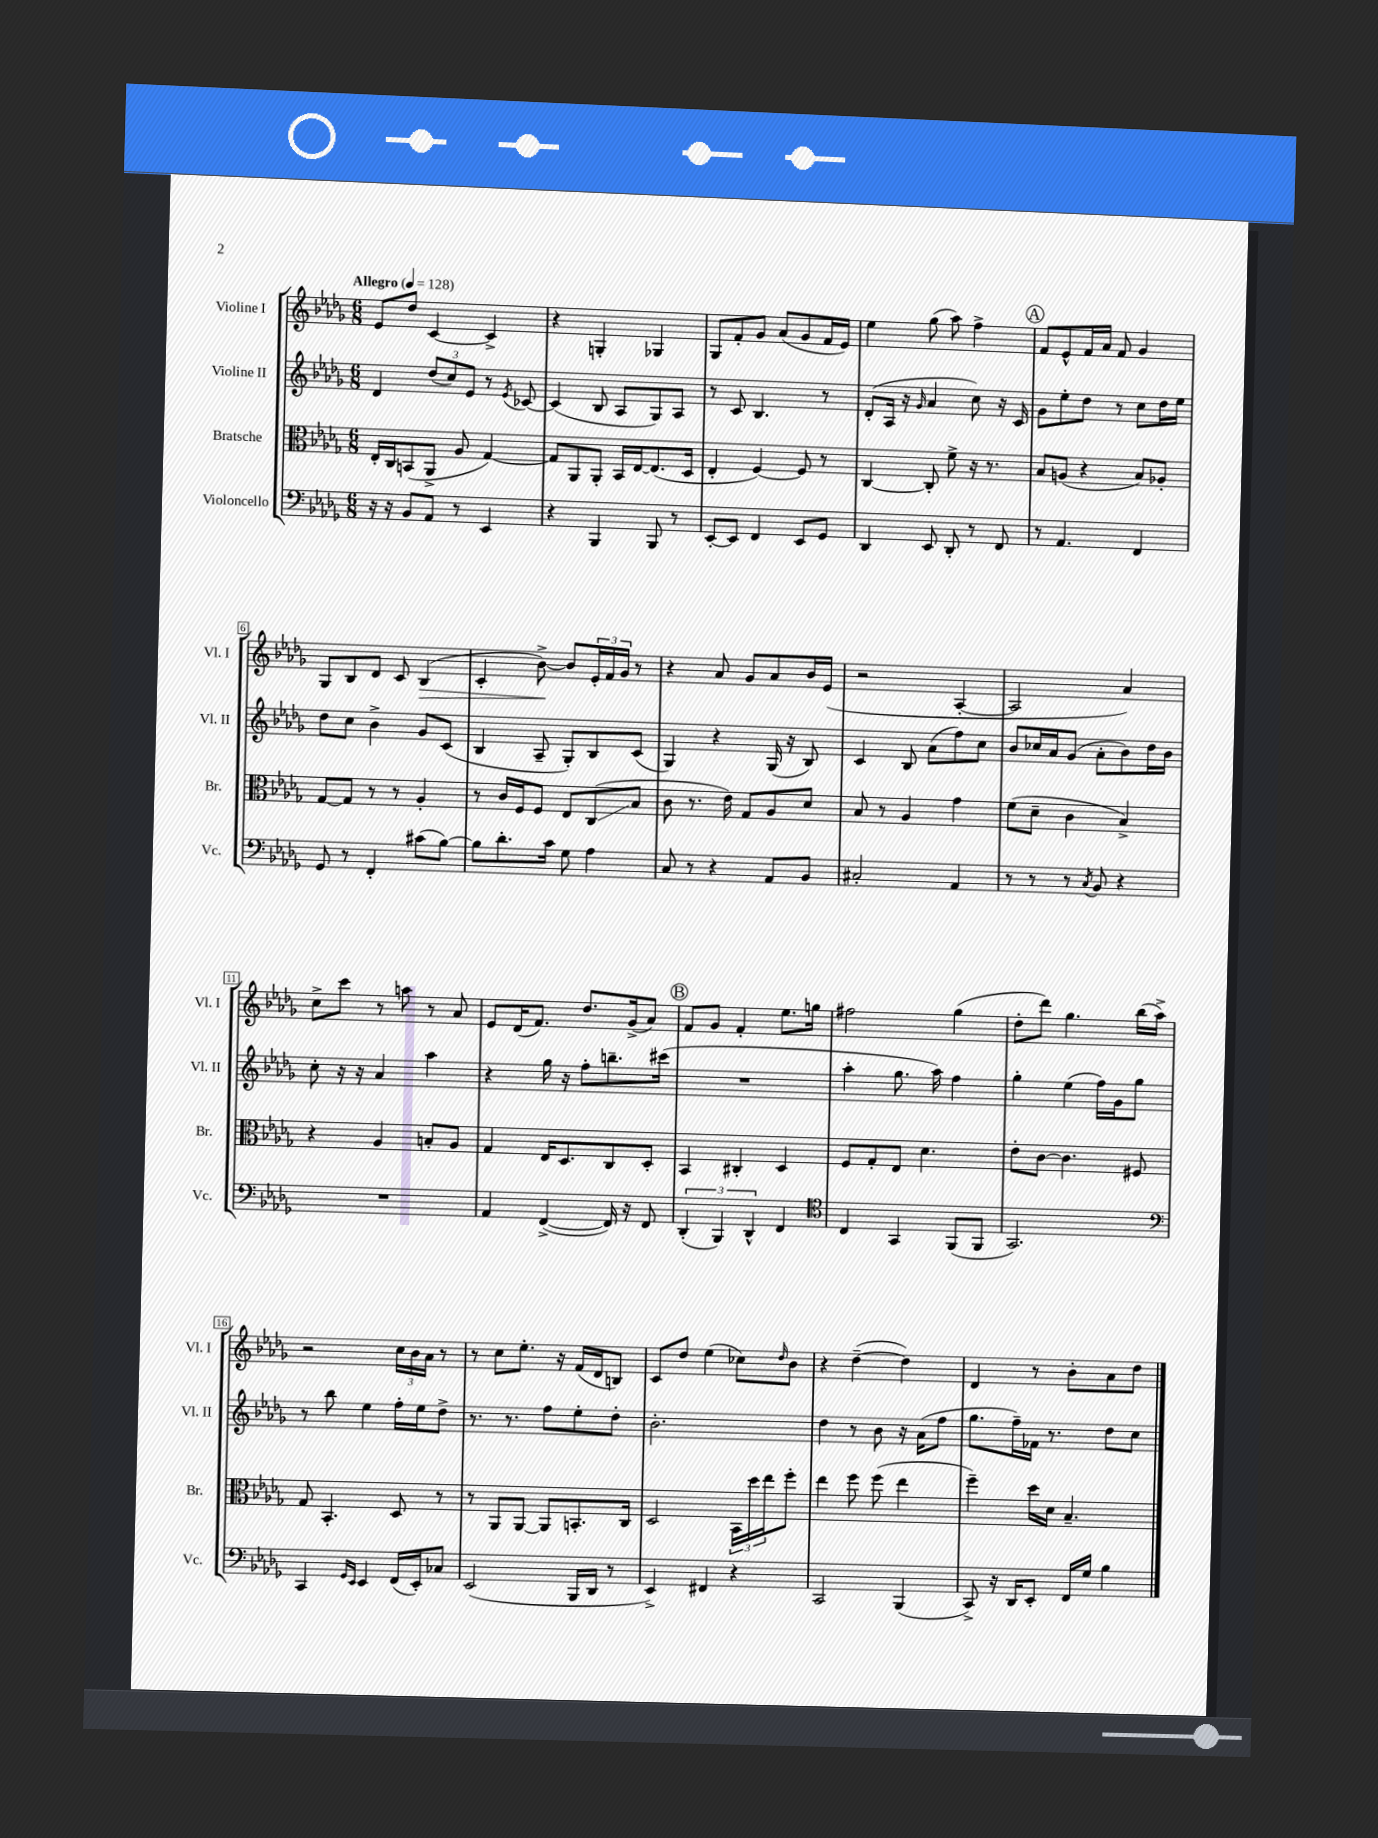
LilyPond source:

<<
\new StaffGroup <<
\new Staff = "s0" \with { instrumentName = "Violine I" shortInstrumentName = "Vl. I" } {
    \clef treble \key des \major \numericTimeSignature \time 6/8 \tempo "Allegro" 4 = 128
    ees'8 des''8 c'4~ c'4-> |
    r4 g4-. ges4 |
    ges8 f'8-. ges'8 aes'8( ges'8 f'16 ees'16) |
    ees''4 ges''8( aes''8) f''4-> |
    \mark \markup { \circle "A" } f'8 ees'8-^ f'16 aes'16 f'8 ges'4 |
    ges8 bes8 des'8 c'8 bes4\>( |
    c'4-. bes'8~->\!) bes'8 \tuplet 3/2 { ees'16-. f'16 ges'16 } r8 |
    r4 aes'8 ges'8 aes'8 bes'16 ees'16( |
    r2 aes4~-. |
    aes2 aes'4) |
    c''8-> c'''8 r8 a''8 r8 aes'8 |
    ees'8 des'16( f'8.) des''8. ges'16->( aes'8) |
    \mark \markup { \circle "B" } f'8 ges'8 f'4-. ees''8. g''16 |
    fis''2 ges''4( |
    des''8-. des'''8) ges''4. bes''16( aes''16->) |
    r2 \tuplet 3/2 { c''16 bes'16 aes'16 } r8 |
    r8 c''8 ees''8.-. r16 f'16( des'16 b8) |
    c'8 des''8 ees''4( ces''8) \grace { des''16 } bes'8 |
    r4 des''4~--( des''4) |
    des'4 r8 bes'8-. aes'8 des''8 \bar "|." |
}
\new Staff = "s1" \with { instrumentName = "Violine II" shortInstrumentName = "Vl. II" } {
    \clef treble \key des \major \numericTimeSignature \time 6/8
    des'4 \tuplet 3/2 { des''8( c''8) ees'8 } r8 \acciaccatura { ees'8 } ces'8~ |
    ces'4( bes8 aes8 ges8) aes8 |
    r8 c'8 bes4. r8 |
    des'8-.( aes16 r16 \grace { ges'16 } aes'4 c''8) r16 c'16 |
    \mark \markup { \circle "A" } ges'8 ees''8-. des''8 r8 c''8 des''16 ees''16 |
    des''8 c''8 bes'4-> ges'8 c'8( |
    bes4 aes8-- ges8-.) bes8 c'8( |
    ges4) r4 ges16( r16 bes8) |
    c'4 bes8 aes'8( f''8) c''8 |
    bes'8 ces''16 aes'16 ges'8( aes'8-. bes'8) des''16 bes'16 |
    c''8-. r16 r16 aes'4 aes''4 |
    r4 ges''16 r16 f''8-. b''8.-- cis'''16( |
    \mark \markup { \circle "B" } R2. |
    aes''4-. ges''8. aes''16) f''4 |
    ges''4-. ees''4( f''16) ges'16 ges''8 |
    r8 bes''8 ees''4 f''16-. ees''16 des''8-> |
    r8. r8. f''8 ees''8-. des''8-. |
    bes'2.-. |
    des''4 r8 bes'8 r16 aes'16( f''8 |
    ges''8. f''16--) fes'16 r8. des''8 c''8 \bar "|." |
}
\new Staff = "s2" \with { instrumentName = "Bratsche" shortInstrumentName = "Br." } {
    \clef alto \key des \major \numericTimeSignature \time 6/8
    ees16-. c16 b,8( aes,8-> aes8 ges4~) |
    ges8 aes,8 aes,8-. bes,16 ees16~ ees8.( des16 |
    ees4-. f4~) f8 r8 |
    c4~ c8-. f'8-> r16 r8. |
    \mark \markup { \circle "A" } bes8 a8( r4 bes8) aes8-. |
    ges8~ ges8 r8 r8 aes4-. |
    r8 c'16 f16 f8 ees8 c8\glissando( bes8 |
    c'8 r8. ees'16) ges8 aes8 des'8 |
    bes8 r8 aes4 ges'4 |
    f'8( des'8-- c'4 bes4->) |
    r4 aes4 b8-. aes8 |
    ges4 ees16 des8. c8 des8-. |
    \mark \markup { \circle "B" } bes,4 cis4-. des4 |
    f8 ges8-. ees8 des'4. |
    ees'8-. c'8~ c'4. fis8 |
    ges8 bes,4.-. des8 r8 |
    r8 aes,8 aes,8~ aes,8 b,8.-. c16 |
    des2 \tuplet 3/2 { bes,16 des''16 ees''16 } f''8-. |
    ees''4 f''8 f''8( ees''4 |
    f''4--) des''16 des'16 bes4.-- \bar "|." |
}
\new Staff = "s3" \with { instrumentName = "Violoncello" shortInstrumentName = "Vc." } {
    \clef bass \key des \major \numericTimeSignature \time 6/8
    r16 r16 bes,8 aes,8 r8 ees,4 |
    r4 bes,,4 bes,,8 r8 |
    ees,8~-. ees,8 f,4 ees,8 ges,8 |
    des,4 ees,8 des,8-. r8 f,8 |
    \mark \markup { \circle "A" } r8 aes,4. f,4 |
    ges,8 r8 f,4-. cis'8( bes8~) |
    bes8 des'8.-. c'16 ges8 aes4 |
    c8 r8 r4 aes,8 bes,8 |
    cis2-. aes,4 |
    r8 r8 r8 \acciaccatura { c8 } bes,8 r4 |
    R2. |
    aes,4 f,4~->( f,16) r16 f,8 |
    \mark \markup { \circle "B" } \tuplet 3/2 { des,4-.( bes,,4) des,4-^ } f,4 |
    \clef tenor c4 ges,4 f,8( f,8 |
    ges,2.) |
    \clef bass c,4 \grace { ges,16 ees,16 } ees,4 f,16( ees,16-.) ces8 |
    ees,2( bes,,16 des,16 r8 |
    ees,4->) fis,4 r4 |
    c,2 bes,,4( |
    c,8->) r16 des,16 ees,8-. f,16 ges16 bes4 \bar "|." |
}
>>
>>
\layout { \context { \Score \override BarNumber.stencil = #(make-stencil-boxer 0.1 0.3 ly:text-interface::print) } }
